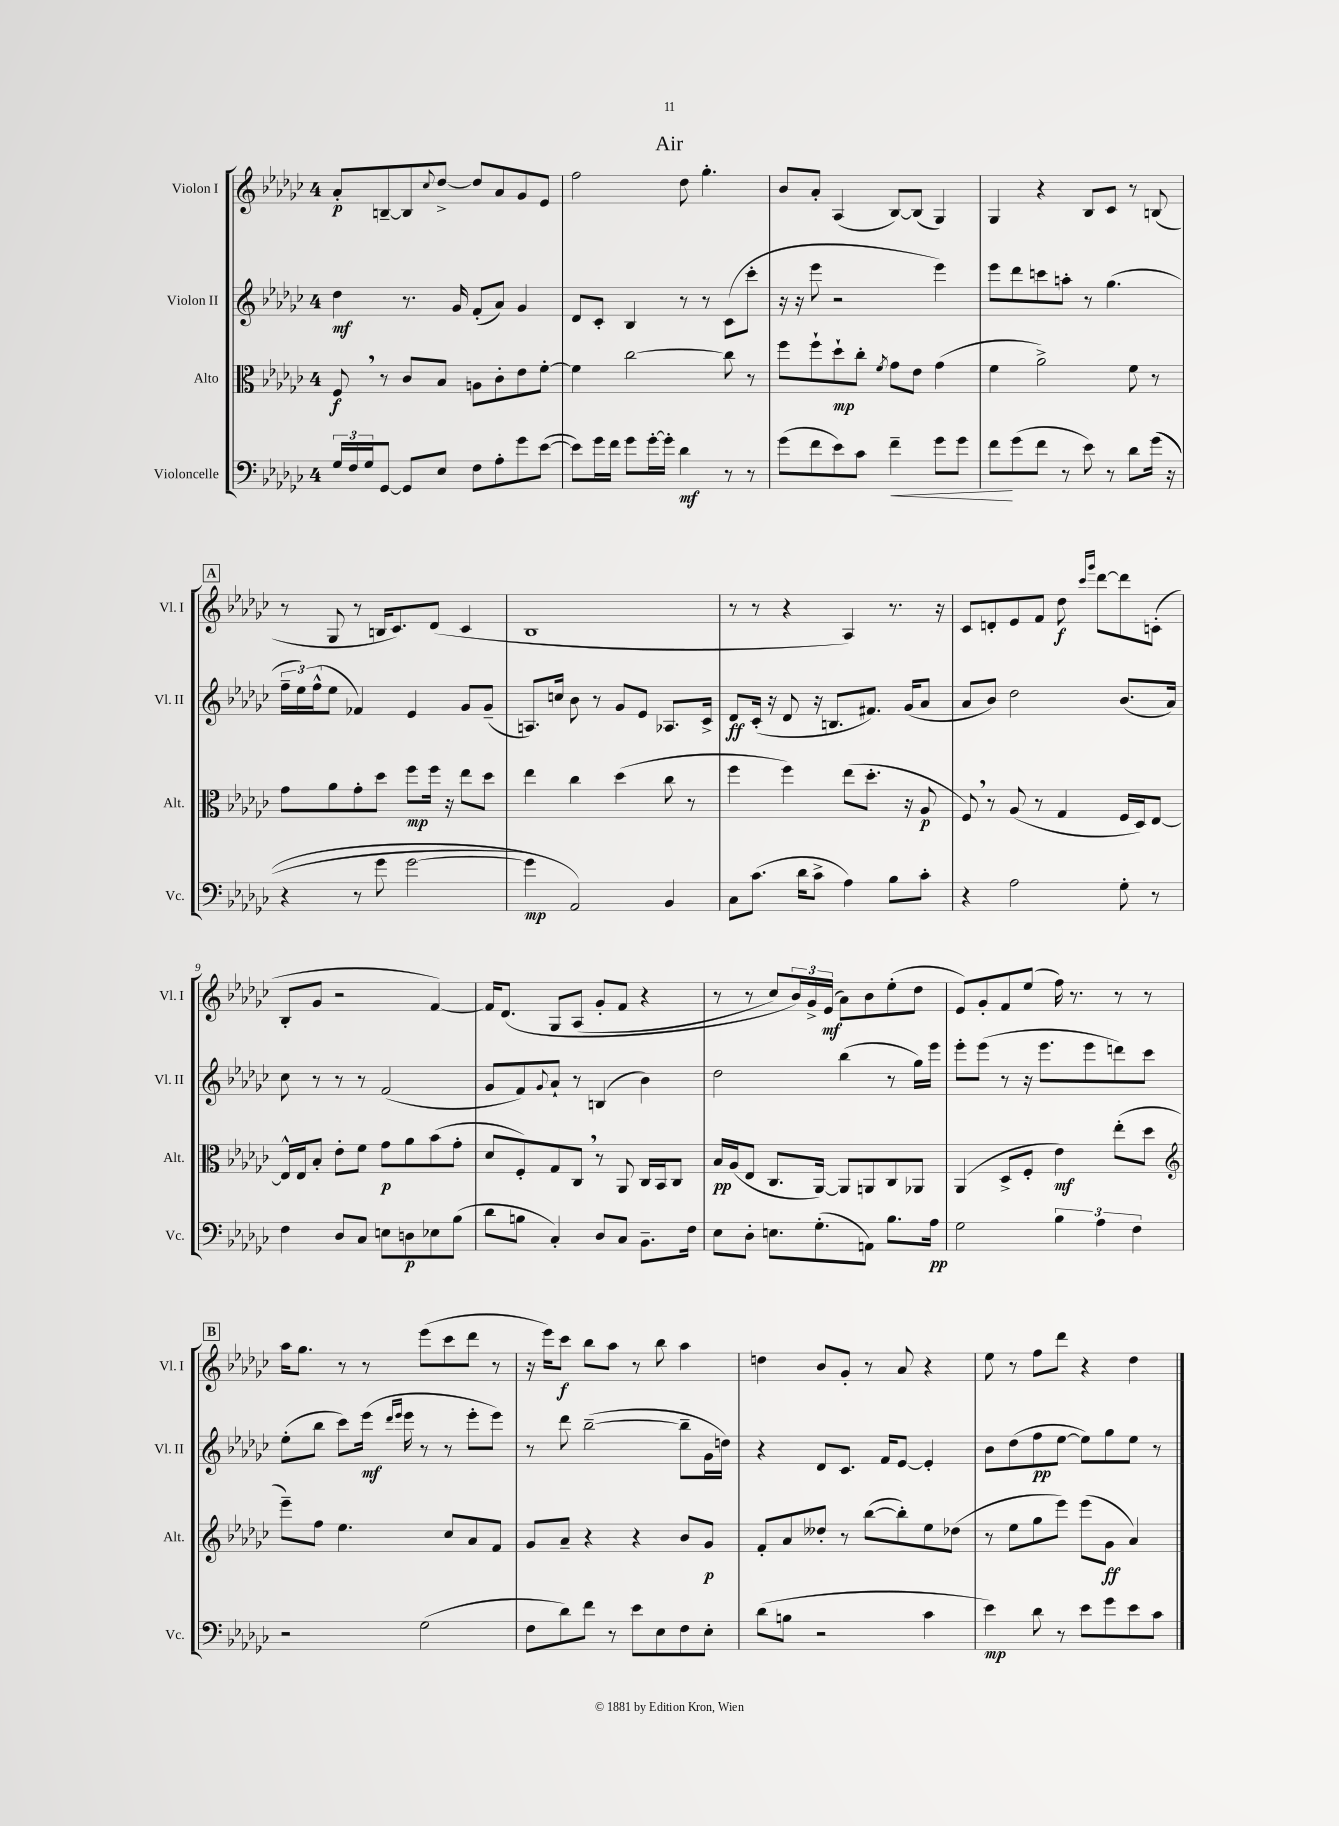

**kern	**kern	**kern	**kern
*staff4	*staff3	*staff2	*staff1
*clefF4	*clefC3	*clefG2	*clefG2
*k[b-e-a-d-g-c-]	*k[b-e-a-d-g-c-]	*k[b-e-a-d-g-c-]	*k[b-e-a-d-g-c-]
*M4/4	*M4/4	*M4/4	*M4/4
24G-	8F	4dd-	8a-'
24F	.	.	.
24G-	.	.	.
[8GG-	8r	.	[8B~
8GG-]	8c-	8.r	8B]
.	.	.	8qqcc-
8E-	8B-	.	[8dd-^
.	.	16g-	.
8F	8A	(8f'	8dd-]
8A-'	8c-'	8a-)	8a-
8g-	8e-	4g-	8g-
([8e-	[8f'	.	8e-
=	=	=	=
8e-])	4f]	8d-	2ff
16g-	.	8c-'	.
16f	.	.	.
8g-	[2cc-	4B-	.
[16g-'	.	.	.
16g-']	.	.	.
4d-	.	8r	8dd-
.	.	8r	4.gg-'
8r	8cc-]	(8c-	.
8r	8r	8ccc-'	.
=	=	=	=
(8g-	8ff	16r	8b-
.	.	16r	.
8f	8ff`	8eee-	8a-'
8e-)	8dd-`	2r	(4A-
8c-	8cc-'	.	.
.	8qf	.	.
4f~	8g-	.	[8B-)
.	8e-	.	(8B-]
8g-	(4g-	4eee-)	4G-)
8g-	.	.	.
=	=	=	=
8f	4f	8eee-	4G-
(8g-	.	8ddd-	.
8f	2a-^)	8ccc	4r
8r	.	8aa'	.
8e-)	.	8r	8B-
8r	.	(4.gg-	8c-
8d-	8f	.	8r
&((16g-	8r	.	(8B
16r	.	.	.
=	=	=	=
4r	8g-	24ff~	8r
.	.	24ee-)	.
.	.	(24ff^^	.
.	8a-	8ee-	8G-
8r	8g-'	4f-)	8r
8g-	8dd-	.	16B
.	.	.	8.c-)
[2g-	8ff	4e-	.
.	16ff	.	(8d-
.	16r	.	.
.	8ee-	8g-	4c-
.	8dd-	(8g-~	.
=	=	=	=
4g-])	4ee-	8.A)	1B-
.	.	16cc	.
2AA-&)	4cc-	8b-	.
.	.	8r	.
.	(4dd-	8g-	.
.	.	8e-	.
4BB-	8cc-	8.A-	.
.	8r	.	.
.	.	16c-^	.
=	=	=	=
8C-	4ff	8d-	8r
(8.c-	.	(16c-'	8r
.	.	16r	.
.	4ff)	8d-	4r
16d-	.	.	.
8c-^	.	16r	.
.	.	8.B	.
4A-)	(8ee-	.	4A-)
.	8.dd-'	8.f#)	.
8B-	.	.	8.r
.	16r	(16g-	.
8c-'	8A-	8a-	.
.	.	.	16r
=	=	=	=
4r	8F)	8a-	8c-
.	8r	8b-)	8d'
2A-	(8A-	2dd-	8e-
.	8r	.	8f
.	4G-	.	8dd-
.	.	.	16qqccc-
.	.	.	16qqggg-
.	.	.	[8ddd-
8G-'	16F	(8.b-	8ddd-]
.	16D-)	.	.
8r	[8E-	.	(8c'
.	.	16a-)	.
=	=	=	=
4F	16E-^^]	8cc-	8B-'
.	16E-	.	.
.	8B-'	8r	8g-
8D-	8e-'	8r	2r
8C-	8f	8r	.
8E	8g-	(2f	.
8D	8a-	.	.
8E-	(8b-	.	[4f)
(8B-	8g-'	.	.
=	=	=	=
8d-	8d-	8g-	16f]
.	.	.	&(8.d-
8B	8F')	8f)	.
.	.	8qqg-	.
4C-')	8G-	8a-`	8G-
.	8C-	8r	(8A-
8D-	8r	(4B	8g-'
8C-	8AA-	.	8f
8.BB-~	16C-	4b-)	4r
.	16BB-	.	.
.	8C-	.	.
16F	.	.	.
=	=	=	=
8E-	16B-	2dd-	8r
.	(16A-	.	.
8D-'	8E-	.	8r
8.E	8.C-	.	8cc-)
.	.	.	24b-&)
.	.	.	24g-^
(8.G-'	[16AA-)	.	.
.	.	.	(24e-
.	8AA-]	(4bb-	8a-)
8AA)	8AA	.	8b-
8.B-	8C-	8r	(8ee-'
.	8AA-	16gg-)	8dd-
16A-	.	16eee-	.
=	=	=	=
2G-	(4AA-	8eee-'	8e-)
.	.	(8eee-	8g-'
.	8D-^	8r	8f
.	8F'	16r	(8ee-
.	.	8.eee-	.
6B-	4e-)	.	16ff)
.	.	.	8.r
.	.	8eee-	.
6A-	.	.	.
.	(8ee-'	8ddd)	8r
6F	.	.	.
.	8dd-	8ccc-	8r
=	=	=	=
*	*clefG2	*	*
2r	8eee-~)	(8ee-'	16aa-
.	.	.	8.gg-
.	8ff	8bb-	.
.	4.ee-	8ccc-)	8r
.	.	(16eee-	8r
.	.	16qqddd-	.
.	.	16qqeee-	.
.	.	16eee-	.
(2G-	.	8r	(8eee-
.	8cc-	8r	8ccc-
.	8a-	8eee-'	8ddd-
.	8f	8eee-)	8r
=	=	=	=
8F	8g-	8r	16r
.	.	.	16eee-)
8d-)	8a-~	8ddd-	8ccc-
8f	4r	([2bb-~	8bb-
8r	.	.	8aa-
8e-	4r	.	8r
8E-	.	.	8bb-
8F	8b-	8bb-~]	4aa-
8E-'	8g-	16g-	.
.	.	16dd)	.
=	=	=	=
(8d-	8f'	4r	4dd
8B	8a-	.	.
2r	8dd--'	8d-	8b-
.	8r	8.c-	8g-'
.	([8bb-	.	8r
.	.	16f	.
.	8bb-'])	[8e-	8a-
4c-	8ee-	4e-']	4r
.	(8dd-	.	.
=	=	=	=
4e-)	8r	8b-	8ee-
.	8ee-	(8dd-	8r
8d-	8gg-	8ff	8ff
8r	8eee-)	[8ee-	8ddd-
8e-	(8eee-	8ee-])	4r
8g-	8g-	8gg-	.
8e-	4a-)	8ee-	4dd-
8c-	.	8r	.
==	==	==	==
*-	*-	*-	*-
